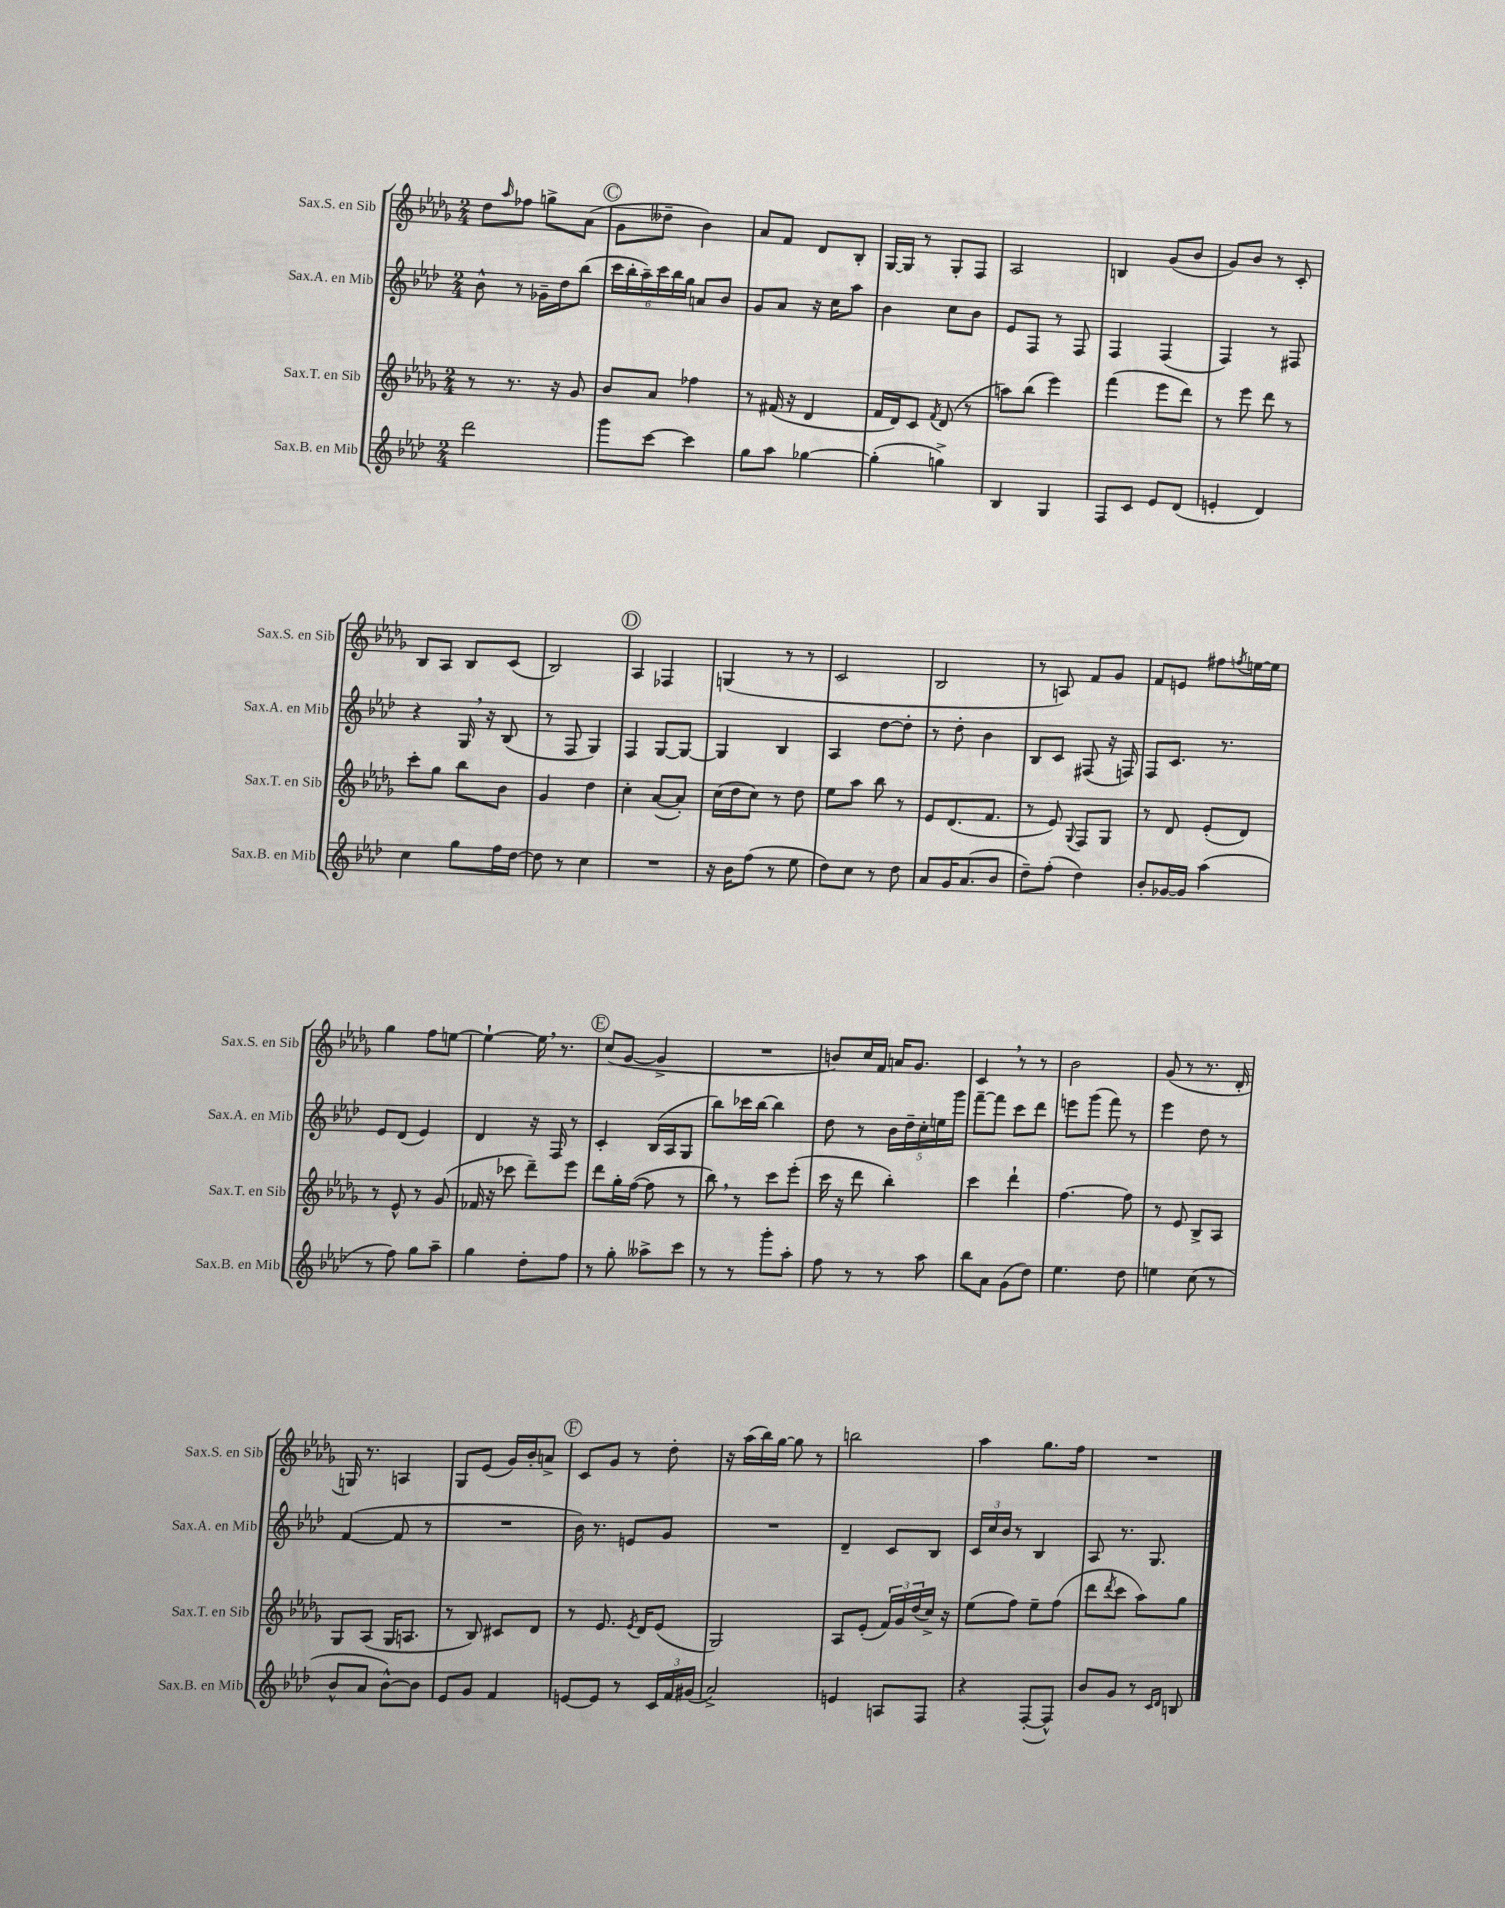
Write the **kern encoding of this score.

**kern	**kern	**kern	**kern
*staff4	*staff3	*staff2	*staff1
*clefG2	*clefG2	*clefG2	*clefG2
*k[b-e-a-d-]	*k[b-e-a-d-g-]	*k[b-e-a-d-]	*k[b-e-a-d-g-]
*M2/4	*M2/4	*M2/4	*M2/4
2ddd-	8r	8b-^^	8dd-
.	.	.	16qqaa-
.	8.r	8r	8ff-
.	.	16g-~	8gg^
.	16r	16dd-	.
.	8g-	(8bb-	(8a-
=	=	=	=
8ggg	8b-	24ccc	8g-
.	.	24bb-'	.
.	.	24aa-~)	.
[8ccc	8a-	24ccc	8dd--~
.	.	24bb-	.
.	.	24gg	.
4ccc]	4ff-	8a	4b-)
.	.	8b-	.
=	=	=	=
8gg	8r	8g	8a-
8aa-	(16f#	8a-	8f
.	16r	.	.
[4gg-	4d-	16r	8d-
.	.	16cc	.
.	.	8aa-	8B-'
=	=	=	=
(4gg-']	16f	4b-	[16G-
.	16d-)	.	16G-]
.	8c	.	8r
.	8qf	.	.
4gg^)	(8d-	8cc	8G-'
.	8r	8b-	8F
=	=	=	=
4B-	8aa)	8e-	2A-
.	(8bb-	8F	.
4G	4eee-)	8r	.
.	.	8F	.
=	=	=	=
8F	(4fff	4F	4B
8c	.	.	.
8e-	8eee-	(4F	(8g-
(8d-	8ddd-)	.	8b-
=	=	=	=
4e'	8r	4F)	8g-)
.	8eee-	.	8b-
4d-)	8ddd-	8r	8r
.	8r	8F#	8c'
=	=	=	=
4cc	8ccc'	4r	8B-
.	8gg-	.	8A-
8gg	8bb-	16G	8B-
.	.	16r	.
16ff	8b-	(8B-	(8c
[16dd-	.	.	.
=	=	=	=
8dd-]	4g-	8r	2B-)
8r	.	8F	.
4cc	4dd-	4G)	.
=	=	=	=
2r	4cc'	4F	4A-
.	([8a-	[8G	4F-
.	8a-'])	8G_	.
=	=	=	=
16r	(16cc	4G]	(4G
16b-	16dd-	.	.
(8ff	8cc)	.	.
8r	8r	4B-	8r
8ee-	8dd-	.	8r
=	=	=	=
8dd-)	8ee-	4A-	2c
8cc	8aa-	.	.
8r	8bb-	[8dd-	.
8dd-	8r	8dd-']	.
=	=	=	=
8a-	8e-	8r	2B-
16g	(8.d-	8dd-'	.
(8.a-	.	.	.
.	.	4b-	.
.	8.f	.	.
8b-	.	.	.
=	=	=	=
8dd-~)	8r	8B-	8r
(8ff'	8e-)	8c	8A)
.	8qqG-	.	.
4dd-)	8F	(8F#	8f
.	8G-	16r	8g-
.	.	16F)	.
=	=	=	=
8b-'	8r	8F	8f
[16g-	8d-	8.c	8e
16g-]	.	.	.
(4aa-	(8e-'	.	8ff#
.	.	8.r	.
.	.	.	8qff
.	8d-)	.	[16ee
.	.	.	16ee]
=	=	=	=
8r	8r	8e-	4gg-
8ff)	8e-^^	(8d-	.
8gg	8r	4e-)	8ff
8aa-~	(8g-	.	[8ee
=	=	=	=
4gg	16f-	4d-	4ee`_
.	16r	.	.
.	8ccc-	.	.
8dd-'	8ddd-~)	16r	16ee]
.	.	16F	8.r
8ff	8eee-	8r	.
=	=	=	=
8r	8ddd-	4c'	(8cc
8gg'	16gg-'	.	[8g-
.	([16ff	.	.
8aa--^	8ff]	(16B-	4g-^]
.	.	16A-	.
8ccc	8r	8G	.
=	=	=	=
8r	8bb-)	8bb-)	2r
8r	8r	16ccc-	.
.	.	[16bb-	.
8ggg'	8ccc	4bb-]	.
8aa-'	(8eee-'	.	.
=	=	=	=
8ff	16ccc	8dd-	8b)
.	16r	.	.
8r	8ddd-	8r	16cc
.	.	.	16f
8r	4bb-')	20b-	16a
.	.	20dd-~	.
.	.	.	8.g-
.	.	20cc'	.
8aa-	.	.	.
.	.	20ee	.
.	.	20ggg	.
=	=	=	=
8bb-	4ccc	[8fff~	4c
8a-	.	8fff]	.
(8g	4ddd-`	8ccc	8r
8dd-)	.	8ddd-	8r
=	=	=	=
4.ee-	[4.ff	8eee	2b-
.	.	(8ggg	.
.	.	8fff)	.
8dd-	8ff]	8r	.
=	=	=	=
4ee	8r	4eee-	(8g-
.	8e-	.	8r
(8cc	8B-^	8dd-	8.r
8r	8A-	8r	.
.	.	.	16d-'
=	=	=	=
8b-^^	8G-	([4f	16G)
.	.	.	8.r
8a-	(8A-	.	.
[8b-^^)	16G-	8f]	4A
.	8.A	.	.
8b-]	.	8r	.
=	=	=	=
8e-	8r	2r	8G-
8g	8B-)	.	(8e-
4f	8c#	.	16g-)
.	.	.	16b-'
.	8d-	.	8a^
=	=	=	=
[8e	8r	16b-)	8c
.	.	8.r	.
8e]	8.e-	.	8g-
8r	.	8e	8r
.	8qe-	.	.
.	16d-	.	.
24c	(8e-	8g	8dd-'
24f	.	.	.
(24g#	.	.	.
=	=	=	=
2a-^)	2G-)	2r	16r
.	.	.	(16aa-
.	.	.	16bb-)
.	.	.	[16gg-
.	.	.	8gg-]
.	.	.	8r
=	=	=	=
4e	8A-	4d-~	2bb
.	(8e-'	.	.
8A	24f)	8c	.
.	24g-	.	.
.	(24dd-	.	.
8F	16cc^)	8B-	.
.	16r	.	.
=	=	=	=
4r	(8ee-	24c	4aa-
.	.	24cc	.
.	.	24b-	.
.	8ff)	8r	.
([8F'	8ee-~	4B-	8.gg-
8F^^])	(8ff	.	.
.	.	.	16ff
=	=	=	=
8b-	8ddd-	8A-	2r
.	8qddd-	.	.
8g	8ccc	8.r	.
8r	8aa-)	.	.
.	.	8.G	.
16qqc	.	.	.
16qqd-	.	.	.
8B	8gg-	.	.
==	==	==	==
*-	*-	*-	*-
